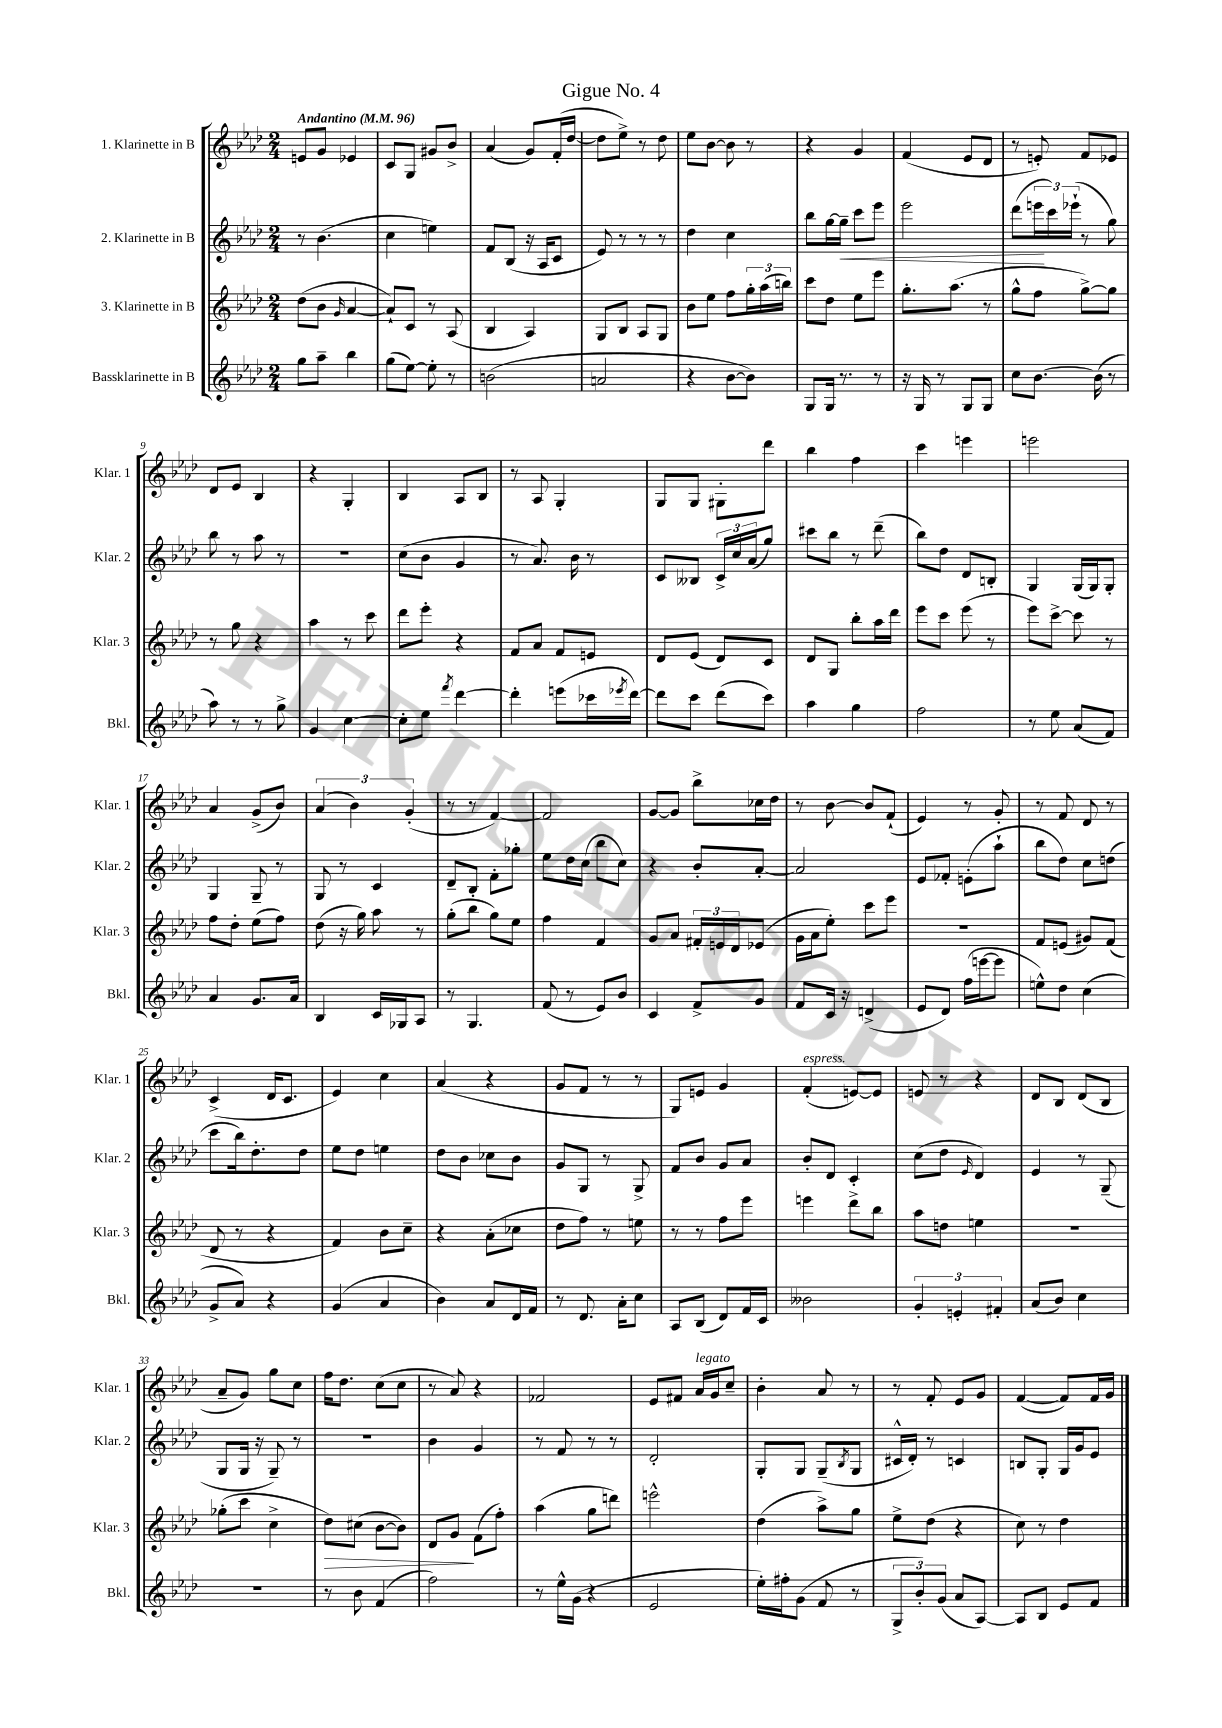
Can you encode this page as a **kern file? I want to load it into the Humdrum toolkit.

**kern	**kern	**kern	**kern
*staff4	*staff3	*staff2	*staff1
*clefG2	*clefG2	*clefG2	*clefG2
*k[b-e-a-d-]	*k[b-e-a-d-]	*k[b-e-a-d-]	*k[b-e-a-d-]
*M2/4	*M2/4	*M2/4	*M2/4
*MM96	*MM96	*MM96	*MM96
8gg	(8dd-	8r	8e
8aa-~	8b-	(4.b-	8g
.	16qqg	.	.
4bb-	[4a-	.	4e-
=	=	=	=
(8gg	8a-`])	4cc	8c
[8ee-)	8c	.	8G
8ee-']	8r	4ee)	8g#
8r	(8A-	.	8b-^
=	=	=	=
(2b	4B-	8f	(4a-
.	.	(8B-	.
.	4A-)	16r	8g)
.	.	16A-	.
.	.	8c	(16f'
.	.	.	[16dd-
=	=	=	=
2a	8G	8e-)	8dd-]
.	8B-	8r	8ee-^)
.	8A-	8r	8r
.	8G	8r	8dd-
=	=	=	=
4r	8b-	4dd-	8ee-
.	8ee-	.	[8b-
[8b-	8ff	4cc	8b-]
8b-])	24gg'	.	8r
.	(24aa-	.	.
.	24bb)	.	.
=	=	=	=
8G	8ccc	8bb-	4r
16G	8dd-	[16gg	.
8.r	.	16gg~]	.
.	8ee-	8ccc	4g
8r	8eee-	8eee-	.
=	=	=	=
16r	8.gg'	2eee-	(4f
16G	.	.	.
8r	.	.	.
.	(8.aa-	.	.
8G	.	.	8e-
8G	8r	.	8d-
=	=	=	=
8cc	8gg^^	(8ddd-	8r
[8.b-	8ff	24eee	8e')
.	.	24ccc)	.
.	.	(24eee-`	.
.	[8gg^)	8r	8f
(16b-]	.	.	.
8r	8gg]	8gg)	8e-
=	=	=	=
8aa-)	8r	8bb-	8d-
8r	8gg	8r	8e-
8r	4r	8aa-	4B-
8gg^	.	8r	.
=	=	=	=
4g	4aa-	2r	4r
[4cc	8r	.	4G'
.	8ccc	.	.
=	=	=	=
8cc']	8ddd-	(8cc	4B-
8ee-	8eee-'	8b-	.
8qfff	.	.	.
[4ddd-	4r	4g	8A-
.	.	.	8B-
=	=	=	=
4ddd-']	8f	8r	8r
.	8a-	8.a-)	8A-
(8eee	8f	.	4G'
.	.	16b-	.
16ccc-	8e	8r	.
8qeee-	.	.	.
[16ddd-)	.	.	.
=	=	=	=
8ddd-]	8d-	8c	8G
8ccc	(8e-	8B--	8G
(8ddd-	8d-)	24c^	8G#'
.	.	24cc	.
.	.	(24a-	.
8ccc)	8c	8gg)	8ddd-
=	=	=	=
4aa-	8d-	8ccc#	4bb-
.	8G	8bb-	.
4gg	8bb-'	8r	4ff
.	16aa-	(8ddd-~	.
.	16ddd-	.	.
=	=	=	=
2ff	8eee-	8bb-)	4ccc
.	8ccc	8dd-	.
.	(8eee-	8d-	4eee
.	8r	8B'	.
=	=	=	=
8r	8eee-)	4G	2eee
8ee-	[8ccc^	.	.
(8a-	8ccc]	(16G	.
.	.	16G)	.
8f)	8r	8G'	.
=	=	=	=
4a-	8ff	4G	4a-
.	8dd-'	.	.
8.g	(8ee-	8G~	(8g^
.	8ff)	8r	8b-)
16a-	.	.	.
=	=	=	=
4B-	(8dd-	8G	(6a-
.	16r	8r	.
.	.	.	6b-)
.	16gg)	.	.
16c	8aa-	4c	.
16G-	.	.	.
.	.	.	(6g'
8A-	8r	.	.
=	=	=	=
8r	(8gg'	8d-~	8r
4.G	8bb-	8B-'	8r
.	8gg)	8f'	[4f)
.	8ee-	8gg-'	.
=	=	=	=
(8f	4ff	8ee-	2f]
8r	.	16dd-	.
.	.	(16cc	.
8e-)	4f	8bb-	.
8b-	.	8cc)	.
=	=	=	=
4c	8g	4r	[8g
.	8a-	.	8g]
8f^	24f#'	8b-'	8bb-^
.	24e	.	.
.	24d-	.	.
8g	(8e-	[8a-'	16cc-
.	.	.	16dd-
=	=	=	=
8f	16g	2a-]	8r
.	16a-	.	.
16c	8ee-')	.	[8b-
16r	.	.	.
(4d^	8ccc	.	8b-]
.	8eee-	.	(8f`
=	=	=	=
8e-	2r	8e-	4e-)
8d-)	.	8f-'	.
(16ff	.	(8e'	8r
[16eee	.	.	.
8eee]	.	8aa-`	8g'
=	=	=	=
8ee^^)	8f	8bb-	8r
8dd-	(8e	8dd-)	8f
(4cc	8g#)	8cc	8d-
.	(8f	(8dd	8r
=	=	=	=
8g^	8d-	8ccc	(4c^
8a-)	8r	16bb-)	.
.	.	8.dd-'	.
4r	4r	.	16d-
.	.	.	8.c
.	.	8dd-	.
=	=	=	=
(4g	4f)	8ee-	4e-)
.	.	8dd-	.
4a-	8b-	4ee	4cc
.	8cc~	.	.
=	=	=	=
4b-)	4r	8dd-	(4a-
.	.	8b-	.
8a-	(8a-'	8cc-	4r
16d-	8cc-	8b-	.
16f	.	.	.
=	=	=	=
8r	8dd-	8g	8g
8.d-	8ff)	8G	8f
.	8r	8r	8r
16a-'	.	.	.
8cc	8ee	8G^	8r
=	=	=	=
8A-	8r	8f	8G)
(8B-	8r	8b-	8e
8d-)	8ff	8g	4g
16f	8eee-	8a-	.
16c	.	.	.
=	=	=	=
2b--	4eee	8b-'	(4f'
.	.	8d-	.
.	8ddd-^	4c'	[8e)
.	8bb-	.	8e]
=	=	=	=
6g'	8aa-	(8cc	8e
.	8dd	8dd-	8r
6e'	.	.	.
.	.	16qqe-	.
.	4ee	4d-)	4r
6f#'	.	.	.
=	=	=	=
(8a-	2r	4e-	8d-
8b-)	.	.	8B-
4cc	.	8r	(8d-
.	.	(8G~	8B-
=	=	=	=
2r	(8gg-'	8G	8a-~
.	8ccc	16G	8g)
.	.	16r	.
.	4cc^	8G~)	8gg
.	.	8r	8cc
=	=	=	=
8r	8dd-)	2r	16ff
.	.	.	8.dd-
8b-	(8cc#	.	.
(4f	[8b-	.	(8cc
.	8b-])	.	8cc
=	=	=	=
2ff)	8d-	4b-	8r
.	8g	.	8a-)
.	(8f	4g	4r
.	8ff')	.	.
=	=	=	=
8r	(4aa-	8r	2f-
16ee-^^	.	8f	.
(16g	.	.	.
4r	8gg	8r	.
.	8ddd)	8r	.
=	=	=	=
2e-	2eee^^	2d-'	8e-
.	.	.	8f#
.	.	.	16a-
.	.	.	16g
.	.	.	8cc~
=	=	=	=
16ee-')	(4dd-	8G'	4b-'
16ff#'	.	.	.
(8g	.	8G	.
8f	8aa-^)	(8G~	8a-
.	.	8qB-	.
8r	8gg	8G	8r
=	=	=	=
12G^	8ee-^	16c#^^	8r
.	.	16d-')	.
12b-')	.	.	.
.	(8dd-	8r	8f'
(12g	.	.	.
8a-	4r	4c	8e-
[8A-)	.	.	8g
=	=	=	=
8A-]	8cc)	8B	([4f
8B-	8r	8G'	.
8e-	4dd-	16G	8f])
.	.	16g	.
8f	.	8e-	16f
.	.	.	16g
==	==	==	==
*-	*-	*-	*-
